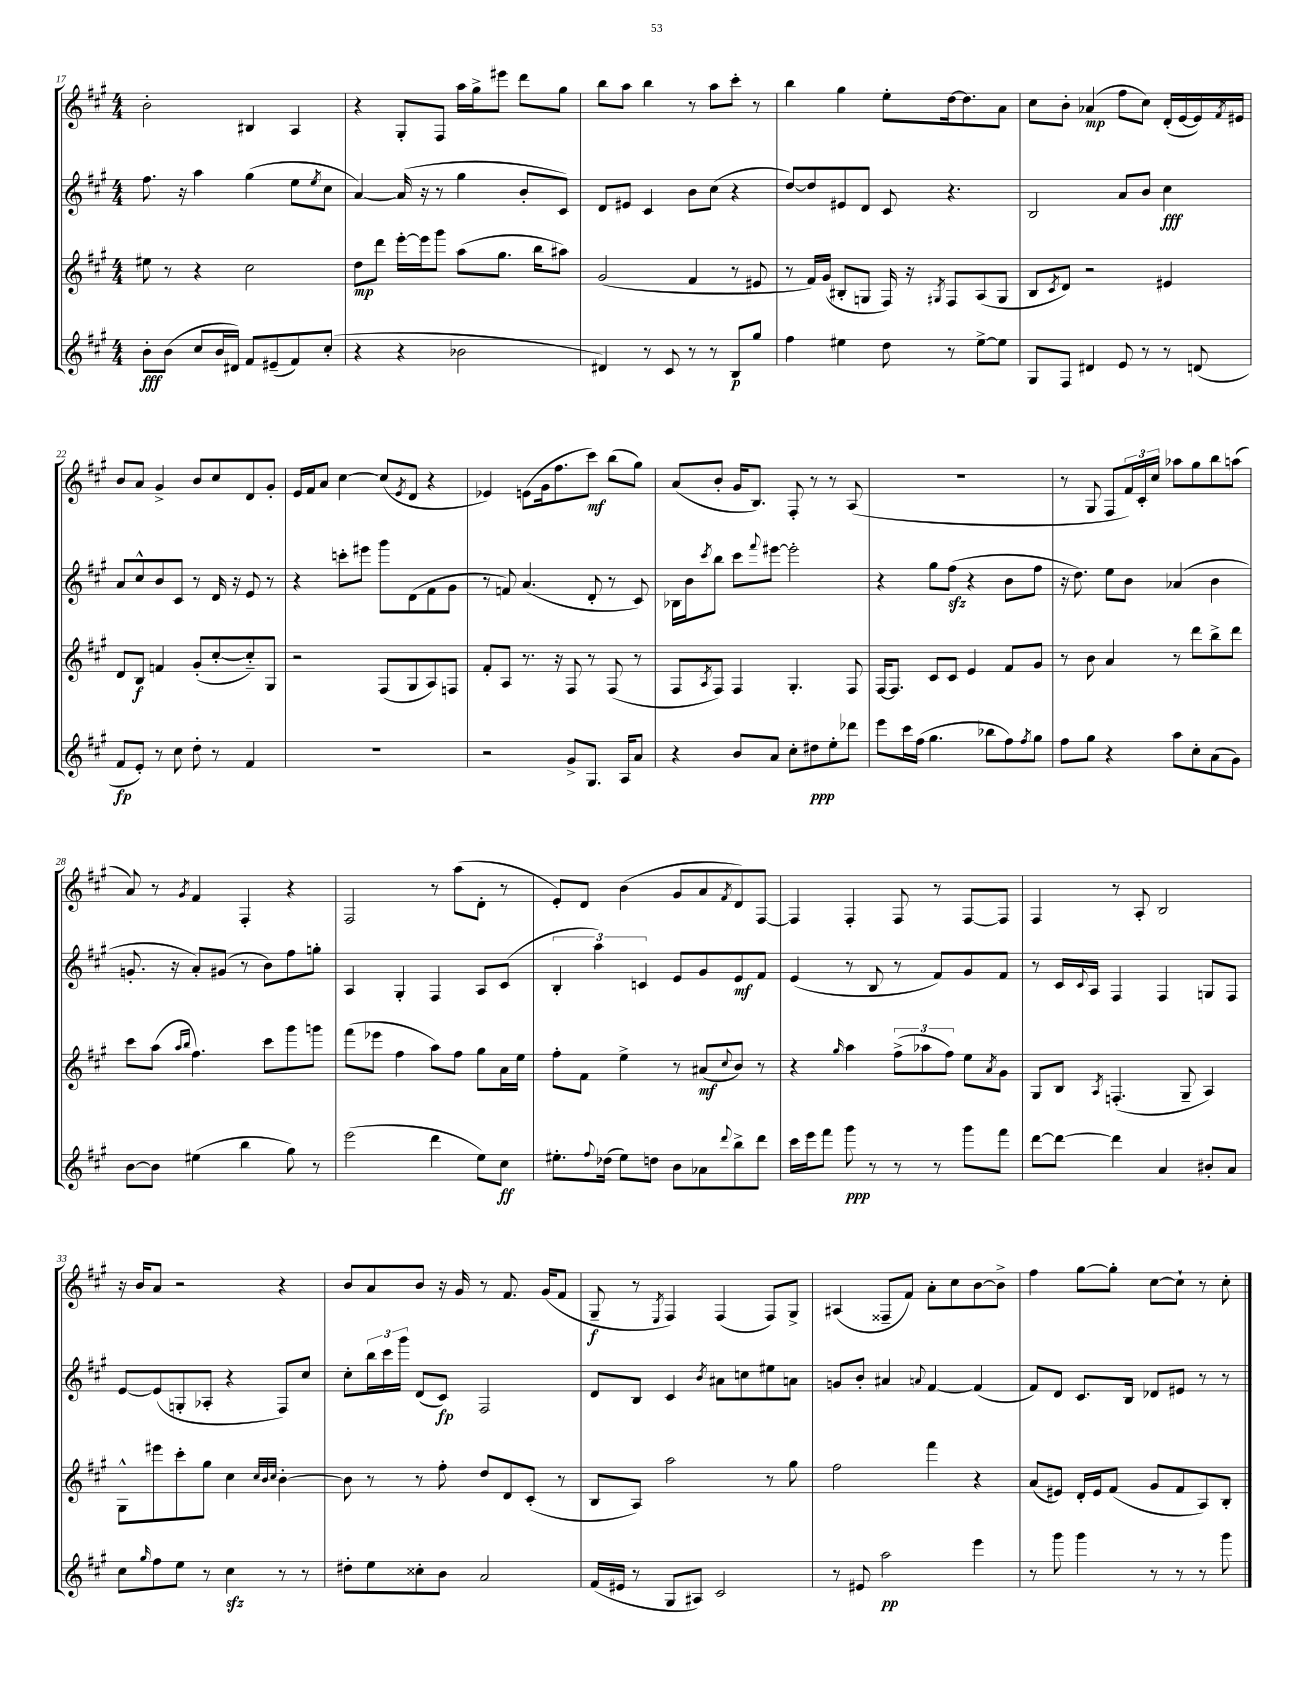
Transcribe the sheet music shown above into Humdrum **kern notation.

**kern	**kern	**kern	**kern
*staff4	*staff3	*staff2	*staff1
*clefG2	*clefG2	*clefG2	*clefG2
*k[f#c#g#]	*k[f#c#g#]	*k[f#c#g#]	*k[f#c#g#]
*M4/4	*M4/4	*M4/4	*M4/4
8b'	8ee#	8.ff#	2b'
(8b	8r	.	.
.	.	16r	.
8cc#	4r	4aa	.
16b	.	.	.
16d#)	.	.	.
8f#	2cc#	(4gg#	4B#
(8e#~	.	.	.
8f#)	.	8ee	4A
.	.	8qee	.
(8cc#'	.	8cc#	.
=	=	=	=
4r	8dd	[4a)	4r
.	8ddd	.	.
4r	[16eee'	(16a]	8G#'
.	16eee]	16r	.
.	8ggg#	8r	8F#
2b-	(8aa	4gg#	16aa
.	.	.	16gg#^
.	8.gg#	.	8eee#
.	.	8b'	8ddd
.	16bb	.	.
.	8aa#)	8c#)	8gg#
=	=	=	=
4d#)	(2g#	8d	8bb
.	.	8e#	8aa
8r	.	4c#	4bb
8c#	.	.	.
8r	4f#	8b	8r
8r	.	(8cc#	8aa
8B	8r	4r	8ccc#'
8gg#	8e#	.	8r
=	=	=	=
4ff#	8r	[8dd)	4bb
.	16f#)	8dd]	.
.	(16g#	.	.
4ee#	8B#'	8e#	4gg#
.	8G	8d	.
8dd	16F#)	8c#	8ee'
.	16r	.	.
.	8qG#	.	.
8r	8F#	4.r	[16dd
.	.	.	8.dd]
[8ee#^	(8A	.	.
8ee#]	8G#	.	8a
=	=	=	=
8G#	8B	2B	8cc#
.	8qc#	.	.
8F#	8d)	.	8b'
4d#	2r	.	(4a-
8e	.	8a	8ff#
8r	.	8b	8cc#)
8r	4e#	4cc#	(16d'
.	.	.	[16e
(8d	.	.	16e])
.	.	.	8qf#
.	.	.	16e#
=	=	=	=
8f#	8d	8a	8b
8e')	8B	8cc#^^	8a
8r	4f	8b	4g#^
8cc#	.	8c#	.
8dd'	(8g#'	8r	8b
8r	[8cc#'	16d	8cc#
.	.	16r	.
4f#	8cc#'~])	8e	8d
.	8G#	8r	8g#'
=	=	=	=
1r	2r	4r	16e
.	.	.	16f#
.	.	.	8a
.	.	8ccc'	[4cc#
.	.	8eee#	.
.	(8F#	8ggg#	(8cc#]
.	.	.	8qe
.	8G#	(8d	8d
.	8A)	8f#	4r
.	8F	8g#	.
=	=	=	=
2r	8f#'	8r	4e-)
.	8A	8f)	.
.	8.r	(4.a	(8e
.	.	.	16g#
.	16r	.	8.ff#
8g#^	8F#	.	.
8.G#	8r	8d'	8ccc#)
.	(8F#	8r	(8bb
16A	.	.	.
8a	8r	8c#)	8gg#)
=	=	=	=
4r	8F#	16B-	(8a
.	.	16b	.
.	8qA	8qccc#	.
.	8F#)	8bb	8b'
8b	4F#	8ccc#	16g#
.	.	.	8.B)
.	.	8qqfff#	.
8a	.	[8eee#	.
8cc#'	4.G#'	2eee#']	8F#'
8dd#	.	.	8r
8ee'	.	.	8r
8ddd-	8F#	.	(8A
=	=	=	=
8eee	[16F#	4r	1r
.	8.F#]	.	.
16ccc#	.	.	.
(16ff#	.	.	.
4.gg#	8c#	8gg#	.
.	8c#	(8ff#	.
.	4e	4r	.
8bb-	.	.	.
8ff#)	8f#	8b	.
8qff#	.	.	.
8gg#	8g#	8ff#	.
=	=	=	=
8ff#	8r	16r	8r
.	.	8.dd)	.
8gg#	8b	.	8G#
4r	4a	8ee	8F#
.	.	8b	24f#)
.	.	.	24c#'
.	.	.	24cc#
8aa	8r	(4a-	8aa-
8cc#'	8ddd	.	8gg#
(8a	8bb^	4b	8bb
8g#)	8ddd	.	(8aa
=	=	=	=
[8b	8ccc#	8.g'	8a)
8b]	(8aa	.	8r
.	.	16r	.
.	16qqaa	.	.
.	16qqbb	.	8qg#
(4ee#	4.ff#)	8a')	4f#
.	.	(8g#	.
4bb	.	8r	4F#'
.	8ccc#	8b)	.
8gg#)	8ggg#	8ff#	4r
8r	8ggg	8gg'	.
=	=	=	=
(2eee	(8fff#	4A	2F#
.	8eee-	.	.
.	4ff#	4G#'	.
4ddd	8aa)	4F#	8r
.	8ff#	.	(8aa
8ee)	8gg#	8A	8d'
8cc#	16a	(8c#	8r
.	16ee	.	.
=	=	=	=
8.ee#'	8ff#'	6B'	8e')
.	8f#	.	8d
.	.	6aa)	.
8qqff#	.	.	.
(16dd-	.	.	.
8ee#)	4ee^	.	(4b
.	.	6c	.
8dd	.	.	.
8b	8r	8e	8g#
8a-	(8a#	8g#	8a
8qqddd	8qqcc#	.	8qf#
8bb^	8b)	8e	8d)
8ddd	8r	8f#	[8F#
=	=	=	=
16ccc#	4r	(4e	4F#]
16eee	.	.	.
8fff#	.	.	.
.	16qqgg#	.	.
8ggg#	4aa	8r	4F#'
8r	.	8B	.
8r	(12ff#^	8r	8F#
.	12aa-	.	.
8r	.	8f#)	8r
.	12ff#)	.	.
8ggg#	8ee	8g#	[8F#
.	8qa	.	.
8fff#	8g#	8f#	8F#]
=	=	=	=
[8ddd	8G#	8r	4F#
8ddd_	8B	16c#	.
.	.	8qqc#	.
.	.	16A	.
.	8qA	.	.
4ddd]	(4.F'	4F#	8r
.	.	.	8A'
4a	.	4F#	2B
.	8G#~	.	.
8b#'	4A)	8G	.
8a	.	8F#	.
=	=	=	=
8cc#	8G#^^	[8e	16r
.	.	.	16b
16qqgg#	.	.	.
8ff#	8eee#	(8e]	8a
8ee	8ccc#'	8G'	2r
8r	8gg#	8A-'	.
4cc#	4cc#	4r	.
.	32qqcc#	.	.
.	32qqb	.	.
.	32qqcc#	.	.
8r	[4b'	8F#)	4r
8r	.	8cc#	.
=	=	=	=
8dd#'	8b]	8cc#'	8b
8ee	8r	24bb	8a
.	.	24ccc#	.
.	.	24ggg#	.
8cc##'	8r	(8d	8b
8b	8ff#'	8c#)	16r
.	.	.	16g#
2a	8dd	2F#	8r
.	8d	.	8.f#
.	(8c#'	.	.
.	.	.	(16g#
.	8r	.	8f#
=	=	=	=
(16f#	8B	8d	8G#~
16e#	.	.	.
8r	8A)	8B	8r
.	.	.	8qE
8G#	2aa	4c#	4F#)
8A#)	.	.	.
.	.	8qb	.
2c#	.	8a#	(4F#
.	.	8cc	.
.	8r	8ee#	8F#)
.	8gg#	8a	8G#^
=	=	=	=
8r	2ff#	8g	(4A#
8e#	.	8b'	.
2aa	.	4a#	8F##~
.	.	.	8f#)
.	.	8qqa	.
.	4fff#	[4f#	8a'
.	.	.	8cc#
4eee	4r	(4f#]	[8b
.	.	.	8b^]
=	=	=	=
8r	(8a	8f#)	4ff#
8ggg#	8e#)	8d	.
4ggg#	16d'	8.c#	[8gg#
.	16e#	.	.
.	(8f#	.	8gg#']
.	.	16B	.
8r	8g#	8d-	[8cc#
8r	8f#	8e#	8cc#`]
8r	8A)	8r	8r
8ggg#	8B'	8r	8cc#'
==	==	==	==
*-	*-	*-	*-
